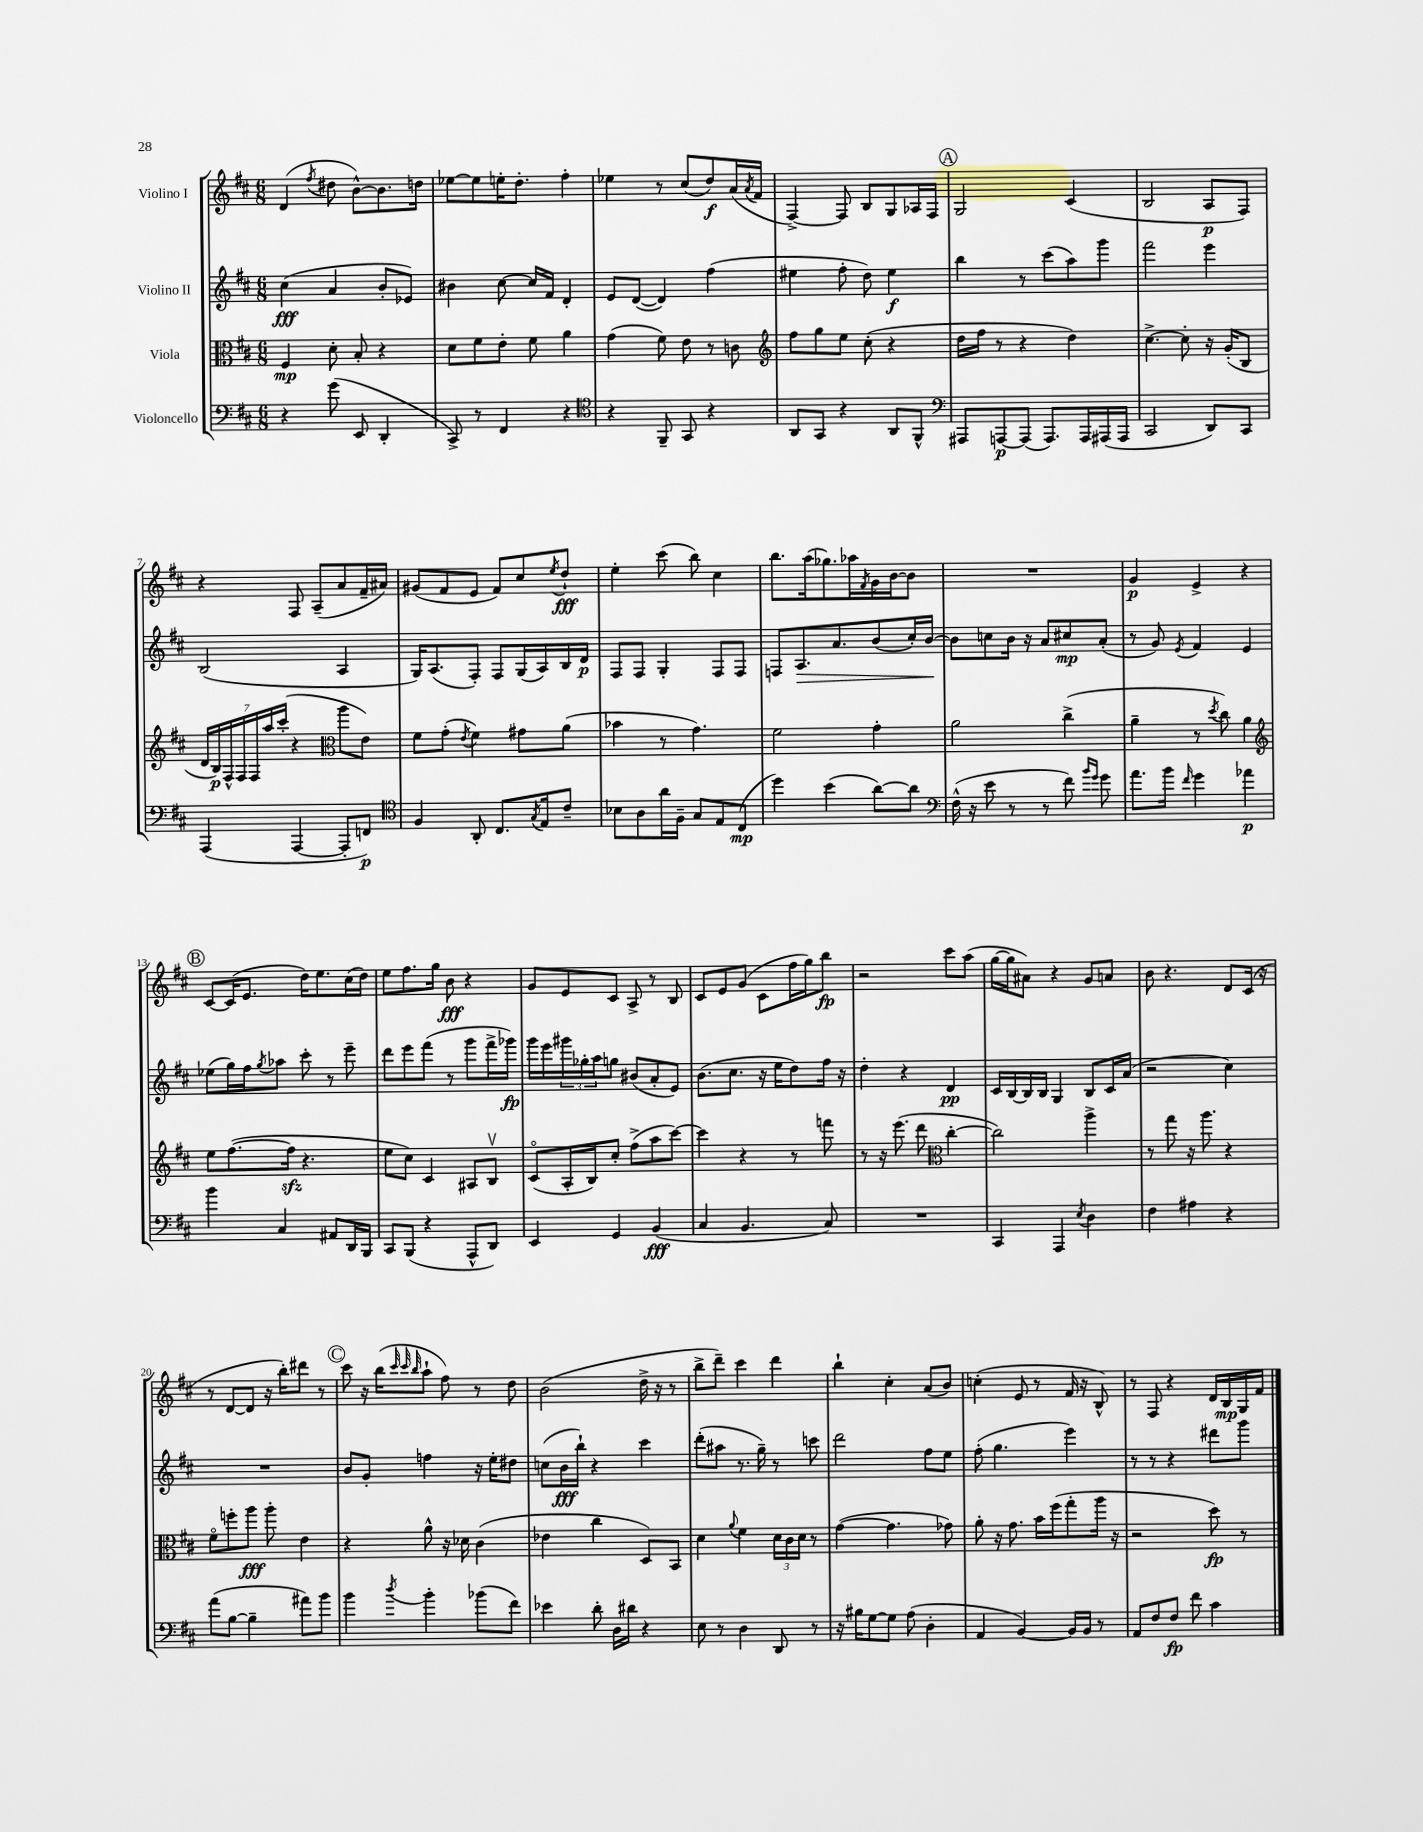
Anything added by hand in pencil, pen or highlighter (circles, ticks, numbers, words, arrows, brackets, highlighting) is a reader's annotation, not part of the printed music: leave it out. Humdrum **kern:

**kern	**dynam	**kern	**dynam	**kern	**dynam	**kern	**dynam
*part4	*part4	*part3	*part3	*part2	*part2	*part1	*part1
*staff4	*staff4	*staff3	*staff3	*staff2	*staff2	*staff1	*staff1
*I"Violoncello	*	*I"Viola	*	*I"Violino II	*	*I"Violino I	*
*clefF4	*	*clefC3	*	*clefG2	*	*clefG2	*
*k[f#c#]	*	*k[f#c#]	*	*k[f#c#]	*	*k[f#c#]	*
*M6/8	*	*M6/8	*	*M6/8	*	*M6/8	*
=1	=1	=1	=1	=1	=1	=1	=1
4r	.	4F#/	mp	(4cc#\	fff	(4d/	.
.	.	.	.	.	.	8qff#/	.
(8g\	.	8d'\	.	4a/	.	8dd#X\	.
8EE/	.	8B'/	.	.	.	[8b^^\L)	.
4DD'/	.	4r	.	8b'/L	.	8.b\]	.
.	.	.	.	8e-X/J)	.	.	.
.	.	.	.	.	.	16ddn\Jk	.
=2	=2	=2	=2	=2	=2	=2	=2
8CC#^/)	.	8d\L	.	4b#X\	.	[8ee-X\L	.
8r	.	8f#\	.	.	.	8ee-\]	.
4FF#/	.	8e'\J	.	[8cc#\	.	16een'\K	.
.	.	.	.	.	.	8.dd'\J	.
.	.	8f#\	.	16cc#/LL]	.	.	.
.	.	.	.	16f#/JJ	.	.	.
4r	.	4a\	.	4d'/	.	4ff#'\	.
=3	=3	=3	=3	=3	=3	=3	=3
*clefC4	*	*	*	*	*	*	*
4r	.	(4g\	.	8e/L	.	4ee-X\	.
.	.	.	.	([8d/J	.	.	.
8FF#~/	.	8f#\)	.	4d/])	.	8r	.
8GG/	.	8e\	.	.	.	(8cc#/L	.
4r	.	8r	.	(4ff#\	.	8dd/)	f
.	.	8cn\	.	.	.	(16a/L	.
.	.	.	.	.	.	8qa/	.
.	.	.	.	.	.	16f#/JJ	.
=4	=4	=4	=4	=4	=4	=4	=4
*	*	*clefG2	*	*	*	*	*
8AA/L	.	8ff#\L	.	4ee#X\	.	[4F#^/)	.
8GG/J	.	8gg\	.	.	.	.	.
4r	.	8ee\J	.	8ff#'\	.	8F#/]	.
.	.	(8cc#'\	.	8dd\)	.	8B/L	.
8AA/L	.	4r	.	4ee#\	f	8G/	.
8FF#^^/J	.	.	.	.	.	16A-X/L	.
.	.	.	.	.	.	16F#/JJ	.
!!LO:REH:place=s1:t=A
=5	=5	=5	=5	=5	=5	=5	=5
*clefF4	*	*	*	*	*	*	*
8AAA#X/L	.	16dd\LL	.	4bb\	.	2G/	.
.	.	16ff#\JJ	.	.	.	.	.
[8AAAn/	p	8r	.	.	.	.	.
(8AAA/J]	.	4r	.	8r	.	.	.
8.AAA/L)	.	.	.	(8ccc#\L	.	.	.
.	.	4dd\)	.	8aa\)	.	(4c#/	.
16AAA/L	.	.	.	.	.	.	.
(16AAA#X/	.	.	.	8ggg\J	.	.	.
16AAA#/JJ	.	.	.	.	.	.	.
=6	=6	=6	=6	=6	=6	=6	=6
2CC#/	.	[4.cc#^\	.	2fff#\	.	2B/	.
.	.	8cc#'\]	.	.	.	.	.
8DD/L)	.	16r	.	4eee\	.	8A/L	p
.	.	(16g'/KL	.	.	.	.	.
8CC#/J	.	8B/J	.	.	.	8F#/J)	.
!!LO:LB:g=z
=7	=7	=7	=7	=7	=7	=7	=7
(4AAA/	.	28d/LL	.	(2B/	.	4r	.
.	.	28B/)	p	.	.	.	.
.	.	28F#^^/	.	.	.	.	.
.	.	28F#/	.	.	.	.	.
.	.	28F#/	.	.	.	.	.
.	.	28aa/	.	.	.	.	.
.	.	(28ccc#'/JJ	.	.	.	.	.
[4AAA/	.	4r	.	.	.	8F#/	.
.	.	.	.	.	.	(8A~/L	.
*	*	*clefC3	*	*	*	*	*
8AAA'/L]	.	8aa\L	.	4A/	.	8a/	.
8FFn/J)	p	8e\J)	.	.	.	16f#~/L	.
.	.	.	.	.	.	16a#X/JJ)	.
=8	=8	=8	=8	=8	=8	=8	=8
*clefC4	*	*	*	*	*	*	*
4F#/	.	8f#\L	.	16G/KL)	.	(8g#X/L	.
.	.	.	.	(8.A/	.	.	.
.	.	(8g'\J	.	.	.	8f#/	.
.	.	8qe/	.	.	.	.	.
8AA'/	.	4f#\)	.	8F#'/J)	.	8e/J	.
8.C#/L	.	.	.	8F#/L	.	8f#/L)	.
.	.	8g#X\L	.	(16G/L	.	8cc#/	.
8qG/	.	.	.	.	.	.	.
16E/k	.	.	.	16A/)	.	.	.
.	.	.	.	.	.	8qee/	.
8c#~/J	.	(8a\J	.	16B/	.	8dd`/J	fff
.	.	.	.	16d/JJ	p	.	.
=9	=9	=9	=9	=9	=9	=9	=9
8B-X\L	.	4b-X\	.	8F#/L	.	4ee'\	.
8A\	.	.	.	8F#/J	.	.	.
16a\L	.	8r	.	4G'/	.	(8ccc#\	.
16F#~\JJ	.	.	.	.	.	.	.
8G/L	.	4.g\)	.	.	.	8bb\)	.
8E/	.	.	.	8F#/L	.	4cc#\	.
(8C#/J	mp	.	.	8F#/J	.	.	.
=10	=10	=10	=10	=10	=10	=10	=10
4dd\)	.	2f#\	.	8Fn/L	.	8.bb\L	.
!	!	!	!	!	!LO:HP:b	!	!
.	.	.	.	8.A/	>	.	.
.	.	.	.	.	.	(16aa\k	.
(4b\	.	.	.	.	.	8.gg-X\)	.
.	.	.	.	8.a/	.	.	.
.	.	.	.	.	.	16aa-X\L	.
.	.	.	.	.	.	8qf#/	.
[8a\L)	.	4g'\	.	(8b/	.	16g\	.
.	.	.	.	.	.	[16b\J	.
8a\J]	.	.	.	16cc#'/L)	.	8b\J]	.
.	.	.	.	[16b/JJ	.	.	.
.	.	.	.	.	]	.	.
=11	=11	=11	=11	=11	=11	=11	=11
*clefF4	*	*	*	*	*	*	*
(16F#^^\	.	2a\	.	8b\L]	.	2.r	.
16r	.	.	.	.	.	.	.
8e\	.	.	.	8ccn\	.	.	.
8r	.	.	.	16b\Jk	.	.	.
.	.	.	.	16r	.	.	.
8r	.	.	.	8a/L	.	.	.
8f#\)	.	(4cc#^\	.	8cc#X/	mp	.	.
16qqb/LL	.	.	.	.	.	.	.
16qqg/JJ	.	.	.	.	.	.	.
8g\	.	.	.	(8a'/J	.	.	.
=12	=12	=12	=12	=12	=12	=12	=12
8.a\L	.	4a~\	.	8r	.	4g/	p
.	.	.	.	8g/)	.	.	.
16b\Jk	.	.	.	.	.	.	.
16qqf#/	.	.	.	8qe/	.	.	.
4g\	.	8r	.	4f#/	.	4e^/	.
.	.	8qdd/	.	.	.	.	.
.	.	8cc#\)	.	.	.	.	.
4a-X\	p	4a\	.	4e/	.	4r	.
!!LO:LB:g=z
!!LO:REH:place=s1:t=B
=13	=13	=13	=13	=13	=13	=13	=13
*	*	*clefG2	*	*	*	*	*
4b\	.	8ee\L	.	(8ee-X\L	.	[8c#/L	.
.	.	([8.ff#\	.	16gg\L)	.	(16c#/K]	.
.	.	.	.	16ff#\J	.	8.e/J	.
.	.	.	.	8qgg/	.	.	.
4C#/	.	.	.	8aa-X\J	.	.	.
.	.	16ff#zz\Jk]	.	.	.	.	.
.	.	4.r	.	8ccc#'\	.	16dd\KL)	.
.	.	.	.	.	.	8.ee\	.
8AA#X/L	.	.	.	8r	.	.	.
16DD/L	.	.	.	8eee~\	.	(16cc#\L	.
16BBB/JJ	.	.	.	.	.	16dd\JJ)	.
=14	=14	=14	=14	=14	=14	=14	=14
8CC#/L	.	8ee\L	.	8ddd\L	.	8ee\L	.
(8BBB/J	.	8cc#\J)	.	8eee\	.	8.ff#\	.
4r	.	4c#/	.	(8fff#\J	.	.	.
.	.	.	.	.	.	16gg\Jk	.
.	.	.	.	8r	.	8b\	fff
8AAA^^/L	.	8A#X/L	.	8ggg\L	.	4r	.
8DD/J)	.	8Bv/J	.	16fff#^\L	.	.	.
.	.	.	.	16ggg-X\JJ)	fp	.	.
=15	=15	=15	=15	=15	=15	=15	=15
4EE/	.	(8c#/L	.	16ggg\LL	.	8g/L	.
.	.	.	.	16eee\	.	.	.
.	.	16A'/L	.	24ggg#X\	.	8e/	.
.	.	.	.	24gg-X'\	.	.	.
.	.	16B/J)	.	.	.	.	.
.	.	.	.	24aa\J	.	.	.
4GG/	.	8cc#'/J	.	8ggn\J	.	8c#/J	.
.	.	(8ff#^\L	.	(8b#X/L	.	8A^/	.
(4BB/	fff	8aa\	.	8a'/	.	8r	.
.	.	[8ccc#\J)	.	8e/J)	.	8B/	.
=16	=16	=16	=16	=16	=16	=16	=16
4C#/	.	4ccc#\]	.	(8.b\L	.	8c#/L	.
.	.	.	.	.	.	8e/	.
.	.	.	.	8.cc#\J	.	.	.
4.BB/	.	4r	.	.	.	(8g/J	.
.	.	.	.	16r	.	8c#\L	.
.	.	.	.	16ee\KL	.	.	.
.	.	8r	.	8dd\)	.	16ff#\L	.
.	.	.	.	.	.	16gg\J)	.
8C#/)	.	8fffn\	.	16ff#\Jk	.	8bb\J	fp
.	.	.	.	16r	.	.	.
=17	=17	=17	=17	=17	=17	=17	=17
2.r	.	8r	.	4dd'\	.	2r	.
.	.	16r	.	.	.	.	.
.	.	(8.eee\	.	.	.	.	.
.	.	.	.	4r	.	.	.
.	.	8ddd\	.	.	.	.	.
*	*	*clefC3	*	*	*	*	*
.	.	[4cc#'\	.	4d/	pp	8ccc#\L	.
.	.	.	.	.	.	(8aa\J	.
=18	=18	=18	=18	=18	=18	=18	=18
4CC#/	.	2cc#\])	.	16c#/LL	.	[16gg\LL	.
.	.	.	.	[16B/	.	16gg\J]	.
.	.	.	.	16B/]	.	8a#X\J)	.
.	.	.	.	16B/JJ	.	.	.
4AAA/	.	.	.	4G/	.	4r	.
8qE/	.	.	.	.	.	.	.
4D\	.	4aa^\	.	8B/L	.	8g/L	.
.	.	.	.	16c#/L	.	8an/J	.
.	.	.	.	(16a/JJ	.	.	.
=19	=19	=19	=19	=19	=19	=19	=19
4F#\	.	8r	.	2r	.	8b\	.
.	.	8gg\	.	.	.	4.r	.
4A#X\	.	16r	.	.	.	.	.
.	.	8.aa\	.	.	.	.	.
4r	.	4r	.	4cc#\)	.	8d/L	.
.	.	.	.	.	.	(16c#/Jk	.
.	.	.	.	.	.	16r	.
!!LO:LB:g=z
=20	=20	=20	=20	=20	=20	=20	=20
(8a\L	.	8f#\L	.	2.r	.	8r	.
[8B\J	.	8ffn'\	.	.	.	[8d/L	.
4B~\]	.	8aa\J	fff	.	.	8d/J]	.
.	.	8aa'\	.	.	.	16r	.
.	.	.	.	.	.	16bb'\KL)	.
8a#X\L)	.	4e\	.	.	.	8ddd#X\J	.
8b\J	.	.	.	.	.	8r	.
!!LO:REH:place=s1:t=C
=21	=21	=21	=21	=21	=21	=21	=21
4b\	.	4r	.	8b/L	.	8ccc#\	.
.	.	.	.	8g'/J	.	16r	.
.	.	.	.	.	.	(16bb\KL	.
.	.	.	.	.	.	32qqccc#/	.
.	.	.	.	.	.	32qqccc#/	.
8qdd/	.	.	.	.	.	32qqbb/	.
4b'\	.	8a^^\	.	4ffn\	.	8aa`\J	.
.	.	16r	.	.	.	8ff#\)	.
.	.	16d-X\	.	.	.	.	.
(8b-X\L	.	(4c#\	.	16r	.	8r	.
.	.	.	.	16ee'\KL	.	.	.
8f#\J)	.	.	.	8dd#X\J	.	8dd\	.
=22	=22	=22	=22	=22	=22	=22	=22
4e-X\	.	4e-X\	.	(8ccn\L	.	(2b\	.
.	.	.	.	16b\L	fff	.	.
.	.	.	.	16bb`\JJ)	.	.	.
8d'\	.	4cc#\	.	4r	.	.	.
16D\LL	.	.	.	.	.	.	.
16d#X\JJ	.	.	.	.	.	.	.
4r	.	8D/L)	.	4ccc#\	.	16dd^\	.
.	.	.	.	.	.	16r	.
.	.	8BB/J	.	.	.	8r	.
=23	=23	=23	=23	=23	=23	=23	=23
8E\	.	4d\	.	(8ddd'\L	.	8bb^\L	.
8r	.	.	.	8aa#X\J	.	8ddd~\J)	.
.	.	8qqa/	.	.	.	.	.
4D\	.	4f#\	.	8.r	.	4ccc#\	.
.	.	.	.	16gg~\)	.	.	.
8DD/	.	24d\LL	.	8r	.	4ddd\	.
.	.	24c#\	.	.	.	.	.
.	.	24d\JJ	.	.	.	.	.
8r	.	8r	.	8cccn\	.	.	.
=24	=24	=24	=24	=24	=24	=24	=24
16r	.	([4g\	.	2ddd\	.	4bb`\	.
16B#X\KL	.	.	.	.	.	.	.
[8G\	.	.	.	.	.	.	.
8G\J]	.	4.g\]	.	.	.	4cc#'\	.
(8A\	.	.	.	.	.	.	.
4D'\	.	.	.	8ff#\L	.	(8a/L	.
.	.	8g-X\)	.	8ee\J	.	8b/J)	.
=25	=25	=25	=25	=25	=25	=25	=25
4AA/	.	8a'\	.	(8ff#'\	.	(4ccn'\	.
.	.	16r	.	4.gg\	.	.	.
.	.	8.g\	.	.	.	.	.
[4BB/)	.	.	.	.	.	8e/	.
.	.	16b\LL	.	.	.	8r	.
.	.	(16ff#\J	.	.	.	.	.
16BB/LL]	.	8gg'\	.	4eee\)	.	16f#/	.
16BB/JJ	.	.	.	.	.	16r	.
8r	.	16aa\Jk	.	.	.	8B^^/)	.
.	.	16r	.	.	.	.	.
=26	=26	=26	=26	=26	=26	=26	=26
8AA/L	.	2r	.	8r	.	8r	.
8F#/	.	.	.	8r	.	8F#/	.
8F#/J	fp	.	.	4r	.	4r	.
8f#\	.	.	.	.	.	.	.
4c#\	.	8dd\)	fp	8ddd#X\L	.	16d/LL	.
.	.	.	.	.	.	16B/	mp
.	.	8r	.	8ggg\J	.	16G/	.
.	.	.	.	.	.	16f#/JJ	.
==	==	==	==	==	==	==	==
*-	*-	*-	*-	*-	*-	*-	*-
